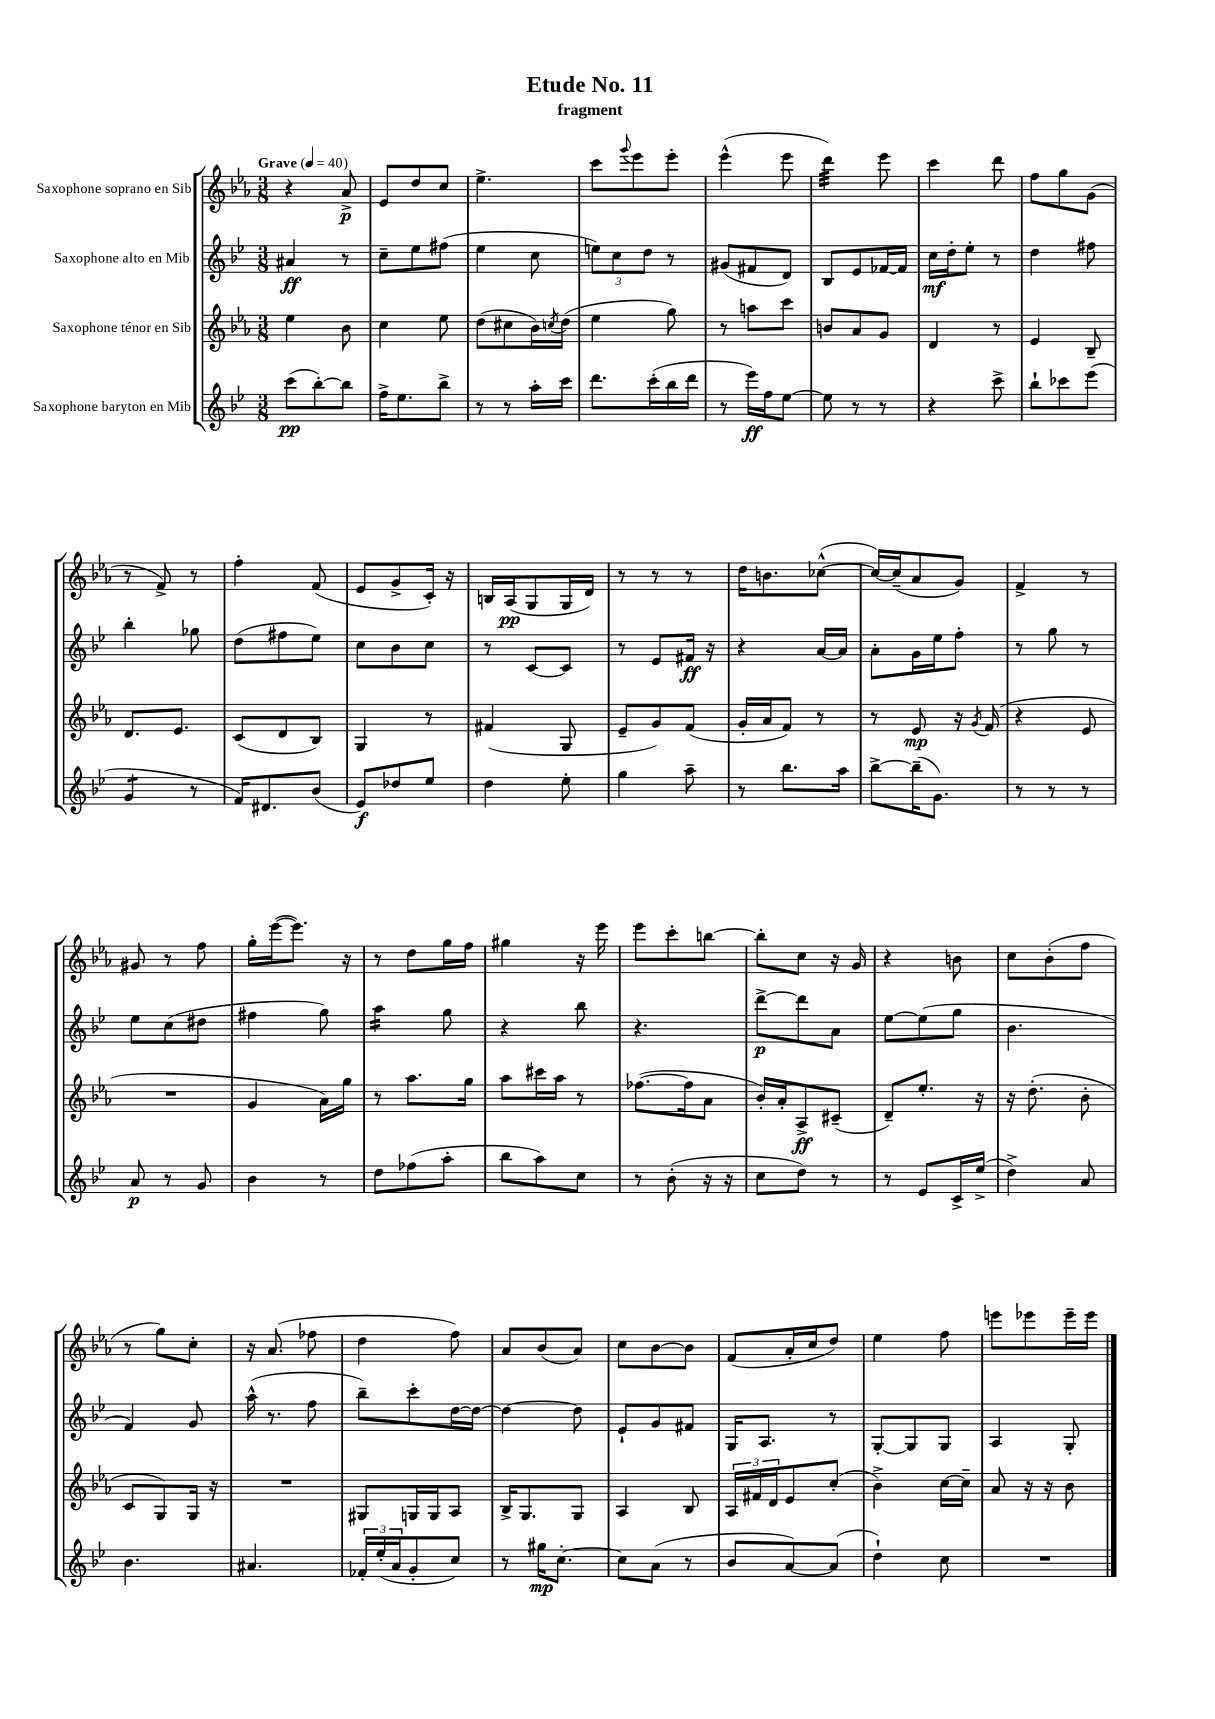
\header { title = "Etude No. 11" subtitle = "fragment" }
<<
\new StaffGroup <<
\new Staff = "s0" \with { instrumentName = "Saxophone soprano en Sib" } {
    \clef treble \key ees \major \numericTimeSignature \time 3/8 \tempo "Grave" 4 = 40
    r4 aes'8->\p |
    ees'8 d''8 c''8 |
    ees''4.-> |
    c'''8 \appoggiatura { g'''8 } ees'''8 ees'''8-. |
    ees'''4-^( ees'''8 |
    d'''4:32) ees'''8 |
    c'''4 d'''8 |
    f''8 g''8 g'8( |
    r8 f'8->) r8 |
    f''4-. f'8( |
    ees'8 g'8-> c'16-.) r16 |
    b16 aes16\pp( g8 g16 d'16) |
    r8 r8 r8 |
    d''16 b'8. ces''8~-^( |
    ces''16~) ces''16--( aes'8 g'8) |
    f'4-> r8 |
    gis'8 r8 f''8 |
    g''16-. ees'''16~( ees'''8.) r16 |
    r8 d''8 g''16 f''16 |
    gis''4 r16 ees'''16 |
    ees'''8 c'''8-. b''8~ |
    b''8-. c''8 r16 g'16 |
    r4 b'8 |
    c''8 bes'8-.( f''8 |
    r8 g''8) c''8-. |
    r16 aes'8.( fes''8 |
    d''4 f''8) |
    aes'8 bes'8( aes'8) |
    c''8 bes'8~ bes'8 |
    f'8( aes'16-. c''16 d''8) |
    ees''4 f''8 |
    e'''8 ees'''8 ees'''16-- ees'''16 \bar "|." |
}
\new Staff = "s1" \with { instrumentName = "Saxophone alto en Mib" } {
    \clef treble \key bes \major \numericTimeSignature \time 3/8
    ais'4\ff r8 |
    c''8-- ees''8 fis''8( |
    ees''4 c''8 |
    \tuplet 3/2 { e''8) c''8 d''8 } r8 |
    gis'8( fis'8 d'8) |
    bes8 ees'8 fes'16~ fes'16 |
    c''16\mf d''16-. ees''8-. r8 |
    d''4 fis''8 |
    bes''4-. ges''8 |
    d''8( fis''8 ees''8) |
    c''8 bes'8 c''8 |
    r8 c'8~ c'8 |
    r8 ees'8 fis'16\ff r16 |
    r4 a'16~ a'16 |
    a'8-. g'16 ees''16 f''8-. |
    r8 g''8 r8 |
    ees''8 c''8( dis''8 |
    fis''4 g''8) |
    a''4:16 g''8 |
    r4 bes''8 |
    r4. |
    d'''8~->\p d'''8 a'8 |
    ees''8~ ees''8( g''8 |
    bes'4. |
    f'4) g'8 |
    a''16-^( r8. f''8 |
    bes''8--) c'''8-. d''16~ d''16~ |
    d''4~ d''8 |
    ees'8-! g'8 fis'8 |
    g16 a8. r8 |
    g8~-. g8 g8 |
    a4 g8-. \bar "|." |
}
\new Staff = "s2" \with { instrumentName = "Saxophone ténor en Sib" } {
    \clef treble \key ees \major \numericTimeSignature \time 3/8
    ees''4 bes'8 |
    c''4 ees''8 |
    d''8( cis''8 bes'16) \acciaccatura { c''8 } d''16( |
    ees''4 g''8) |
    r8 a''8 c'''8 |
    b'8 aes'8 g'8 |
    d'4 r8 |
    ees'4 bes8-- |
    d'8. ees'8. |
    c'8( d'8 bes8) |
    g4 r8 |
    fis'4( g8 |
    ees'8-- g'8) f'8( |
    g'16-. aes'16 f'8) r8 |
    r8 ees'8\mp r16 \acciaccatura { g'8 } f'16( |
    r4 ees'8 |
    R4. |
    g'4 aes'16) g''16 |
    r8 aes''8. g''16 |
    aes''8 cis'''16 aes''16 r8 |
    fes''8.~( fes''16 aes'8 |
    bes'16-.) aes'16-. aes8->\ff cis'8--( |
    d'8--) ees''8.-. r16 |
    r16 d''8.-.( bes'8-. |
    c'8 g8) g16 r16 |
    R4. |
    gis8 g16 g16 aes8 |
    bes16-> g8. g8 |
    aes4 bes8 |
    \tuplet 3/2 { aes16 fis'16 d'16 } ees'8 c''8-.( |
    bes'4->) c''16~ c''16-- |
    aes'8 r16 r16 bes'8 \bar "|." |
}
\new Staff = "s3" \with { instrumentName = "Saxophone baryton en Mib" } {
    \clef treble \key bes \major \numericTimeSignature \time 3/8
    c'''8\pp( bes''8~-.) bes''8 |
    f''16-> ees''8. bes''8-> |
    r8 r8 a''16-. c'''16 |
    d'''8. c'''16-.( bes''16 d'''16 |
    r8 ees'''16\ff) f''16 ees''8~ |
    ees''8 r8 r8 |
    r4 c'''8-> |
    bes''8-! ces'''8 ees'''8( |
    g'4:8 r8 |
    f'16) dis'8. bes'8( |
    ees'8\f) des''8 ees''8 |
    d''4 ees''8-. |
    g''4 a''8-- |
    r8 bes''8. a''16 |
    bes''8~-> bes''16--( g'8.) |
    r8 r8 r8 |
    a'8\p r8 g'8 |
    bes'4 r8 |
    d''8 fes''8( a''8-. |
    bes''8 a''8) c''8 |
    r8 bes'8-.( r16 r16 |
    c''8 d''8) r8 |
    r8 ees'8 c'16-> ees''16->( |
    d''4->) a'8 |
    bes'4. |
    ais'4. |
    \tuplet 3/2 { fes'16-. ees''16-.( a'16 } g'8-. c''8) |
    r8 gis''16\mp c''8.~-. |
    c''8 a'8( r8 |
    bes'8 a'8~) a'8( |
    d''4-!) c''8 |
    R4. \bar "|." |
}
>>
>>
\layout { \context { \Score \remove "Bar_number_engraver" } }
